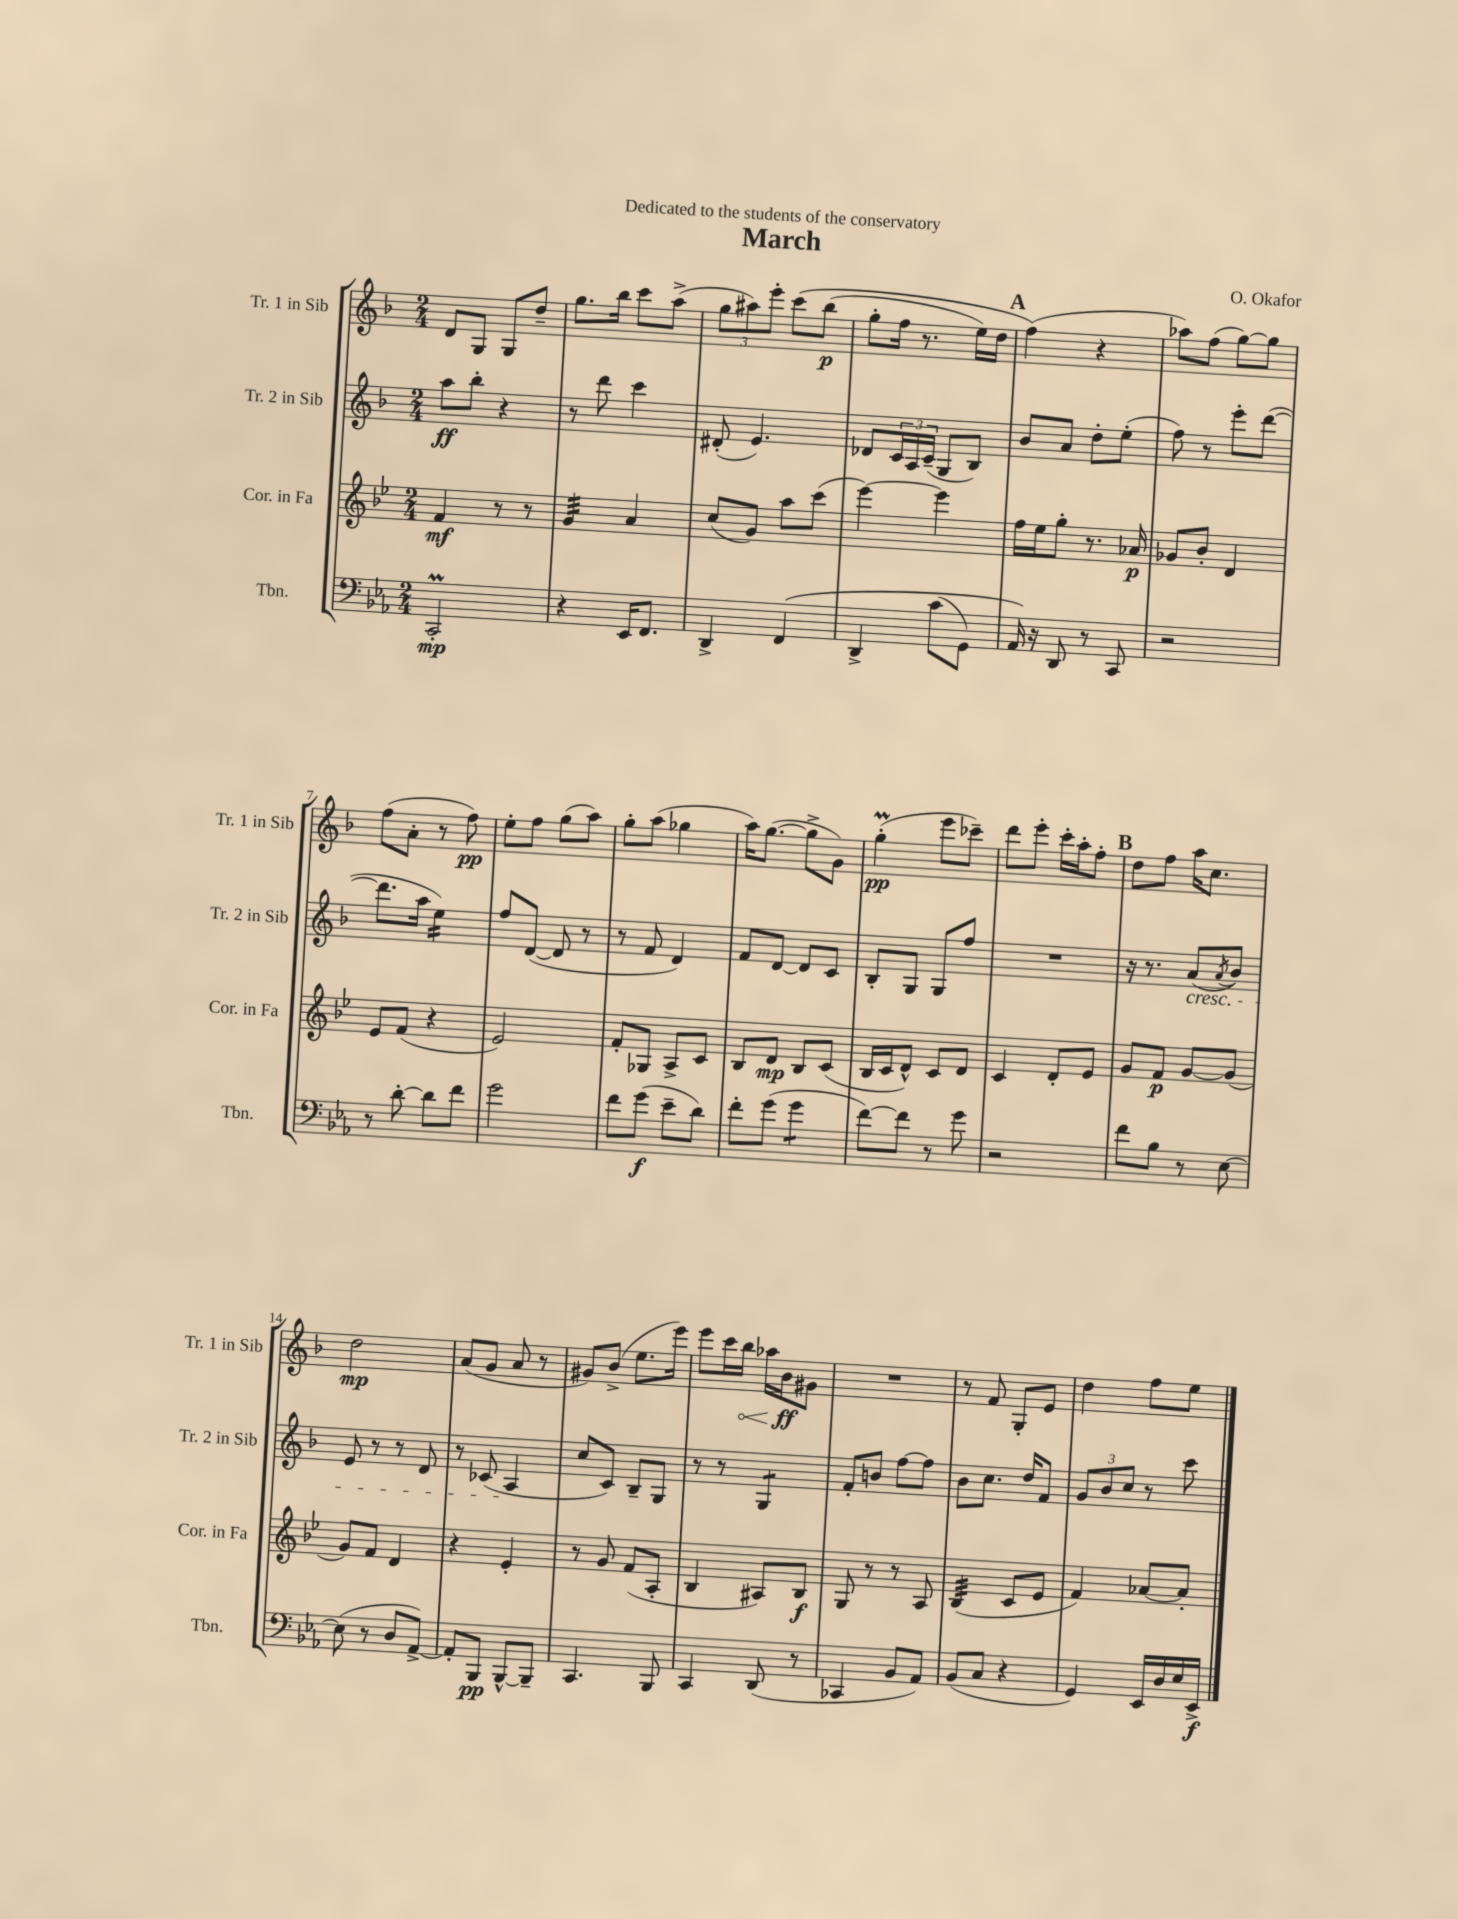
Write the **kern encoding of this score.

**kern	**kern	**kern	**kern
*staff4	*staff3	*staff2	*staff1
*clefF4	*clefG2	*clefG2	*clefG2
*k[b-e-a-]	*k[b-e-]	*k[b-]	*k[b-]
*M2/4	*M2/4	*M2/4	*M2/4
2CC'/	4f/	8aa\L	8d/L
.	.	8bb-'\J	8G/J
.	8r	4r	8G/L
.	8r	.	8dd~/J
=	=	=	=
4r	4g/	8r	8.gg\L
.	.	8ddd\	.
.	.	.	16bb-\Jk
16EE-/LK	4a/	4ccc\	8ccc\L
8.FF/J	.	.	.
.	.	.	(8aa^\J
=	=	=	=
4DD^/	(8cc/L	(8d#'/	12gg\L
.	.	.	12aa#\)
.	8g/J)	4.e/)	.
.	.	.	12eee'\J
&(4FF/	8aa\L	.	&(8ccc\L
.	(8ccc\J	.	(8bb-\J
=	=	=	=
4DD^/	[4eee-\)	8d-/L	8gg'\L
.	.	24c/L	16ff\Jk
.	.	24A/	.
.	.	.	8.r
.	.	(24c~/JJ	.
(8c\L	4eee-\]	8G/L	.
8GG\J)	.	8B-/J)	16ee\LL)
.	.	.	16dd\JJ
=	=	=	=
16AA-/&)	16ff\LL	8b-/L	(4ff\&)
16r	16ee-\J	.	.
8DD/	8gg'\J	8a/J	.
8r	8.r	8dd'\L	4r
8CC/	.	(8ee'\J	.
.	16a-/	.	.
=	=	=	=
2r	8g-/L	8ff\)	8aa-\L)
.	8b-'/J	8r	(8ff\J
.	4d/	8eee'\L	[8gg\L)
.	.	([8ddd\J	8gg\]J
=	=	=	=
8r	8e-/L	8.ddd\]L	(8ff\L
[8d'\	(8f/J	.	8a'\J
.	.	16aa\Jk	.
8d\]L	4r	4ee\)	8r
8f\J	.	.	8ff\)
=	=	=	=
2g\	2e-/)	8ff/L	8ee'\L
.	.	([8d/J	8ff\J
.	.	8d/]	(8gg\L
.	.	8r	8aa\J)
=	=	=	=
8f\L	8f'/L	8r	8gg'\L
(8g\J	8G-/J	8f/	(8aa\J
8e-~\L	8A^/L	4d/)	4gg-\
8d\J)	8c/J	.	.
=	=	=	=
8f'\L	8B-/L	8f/L	16aa\LK)
.	.	.	([8.gg\J
(8g\J	8d/J	[8d/J	.
4g\	8B-/L	8d/]L	8gg^\]L
.	(8c/J	8c/J	8g\J)
=	=	=	=
[8f\L)	16B-/LL	8B-'/L	(4gg'\
.	16c/J	.	.
8f\]J	8d^^/J)	8G/J	.
8r	8c/L	8G/L	8eee\L
8g\	8d/J	8ff/J	8ccc-~\J)
=	=	=	=
2r	4c/	2r	8ddd\L
.	.	.	8eee'\J
.	8d'/L	.	16ccc'\LL
.	.	.	16aa'\J
.	8e-/J	.	8ff'\J
=	=	=	=
8f\L	8g/L	16r	8dd\L
.	.	8.r	.
8B-\J	8f/J	.	8ff\J
8r	[8g/L	(8a/L	16aa\LK
.	.	.	8.cc\J
.	.	8qa/	.
[8E-\	(8g/]J	8b-/J)	.
=	=	=	=
(8E-\]	8g/L)	8e/	2dd\
8r	8f/J	8r	.
8D/L	4d/	8r	.
[8AA-^/J)	.	8d/	.
=	=	=	=
8AA-'/]L	4r	8r	(8a/L
8BBB-/J	.	(8c-/	8g/J
[8BBB-^^/L	4e-'/	4A/	8a/
8BBB-~/]J	.	.	8r
=	=	=	=
4.CC/	8r	8cc/L	8g#/L)
.	8g/	8c/J)	(8b-^/J
.	(8f/L	8B-~/L	8.ee\L
8BBB-/	8A'/J	8G/J	.
.	.	.	16eee\Jk)
=	=	=	=
4CC/	4B-/	8r	8eee\L
.	.	8r	16ccc\L
.	.	.	16bb-\JJ
(8DD/	8A#/L)	4G/	16aa-\LL
.	.	.	16b-\J
8r	8B-/J	.	8g#\J
=	=	=	=
4CC-/	8G/	8f'/L	2r
.	8r	8b/J	.
8BB-/L	8r	[8ff\L	.
8AA-/J)	8A/	8ff\]J	.
=	=	=	=
(8BB-/L	(4B-/	8b-\L	8r
8C/J	.	8.cc\J	8f/
4r	8c/L	.	8G'/L
.	.	16dd/LK	.
.	8e-/J	8f/J	8e/J
=	=	=	=
4GG/)	4f/)	12g/L	4dd\
.	.	12b-/	.
.	.	12cc/J	.
16EE-/LL	[8a-/L	8r	8ff\L
16D/	.	.	.
16E-/	8a-'/]J	8ccc\	8ee\J
16EE-^/JJ	.	.	.
==	==	==	==
*-	*-	*-	*-
